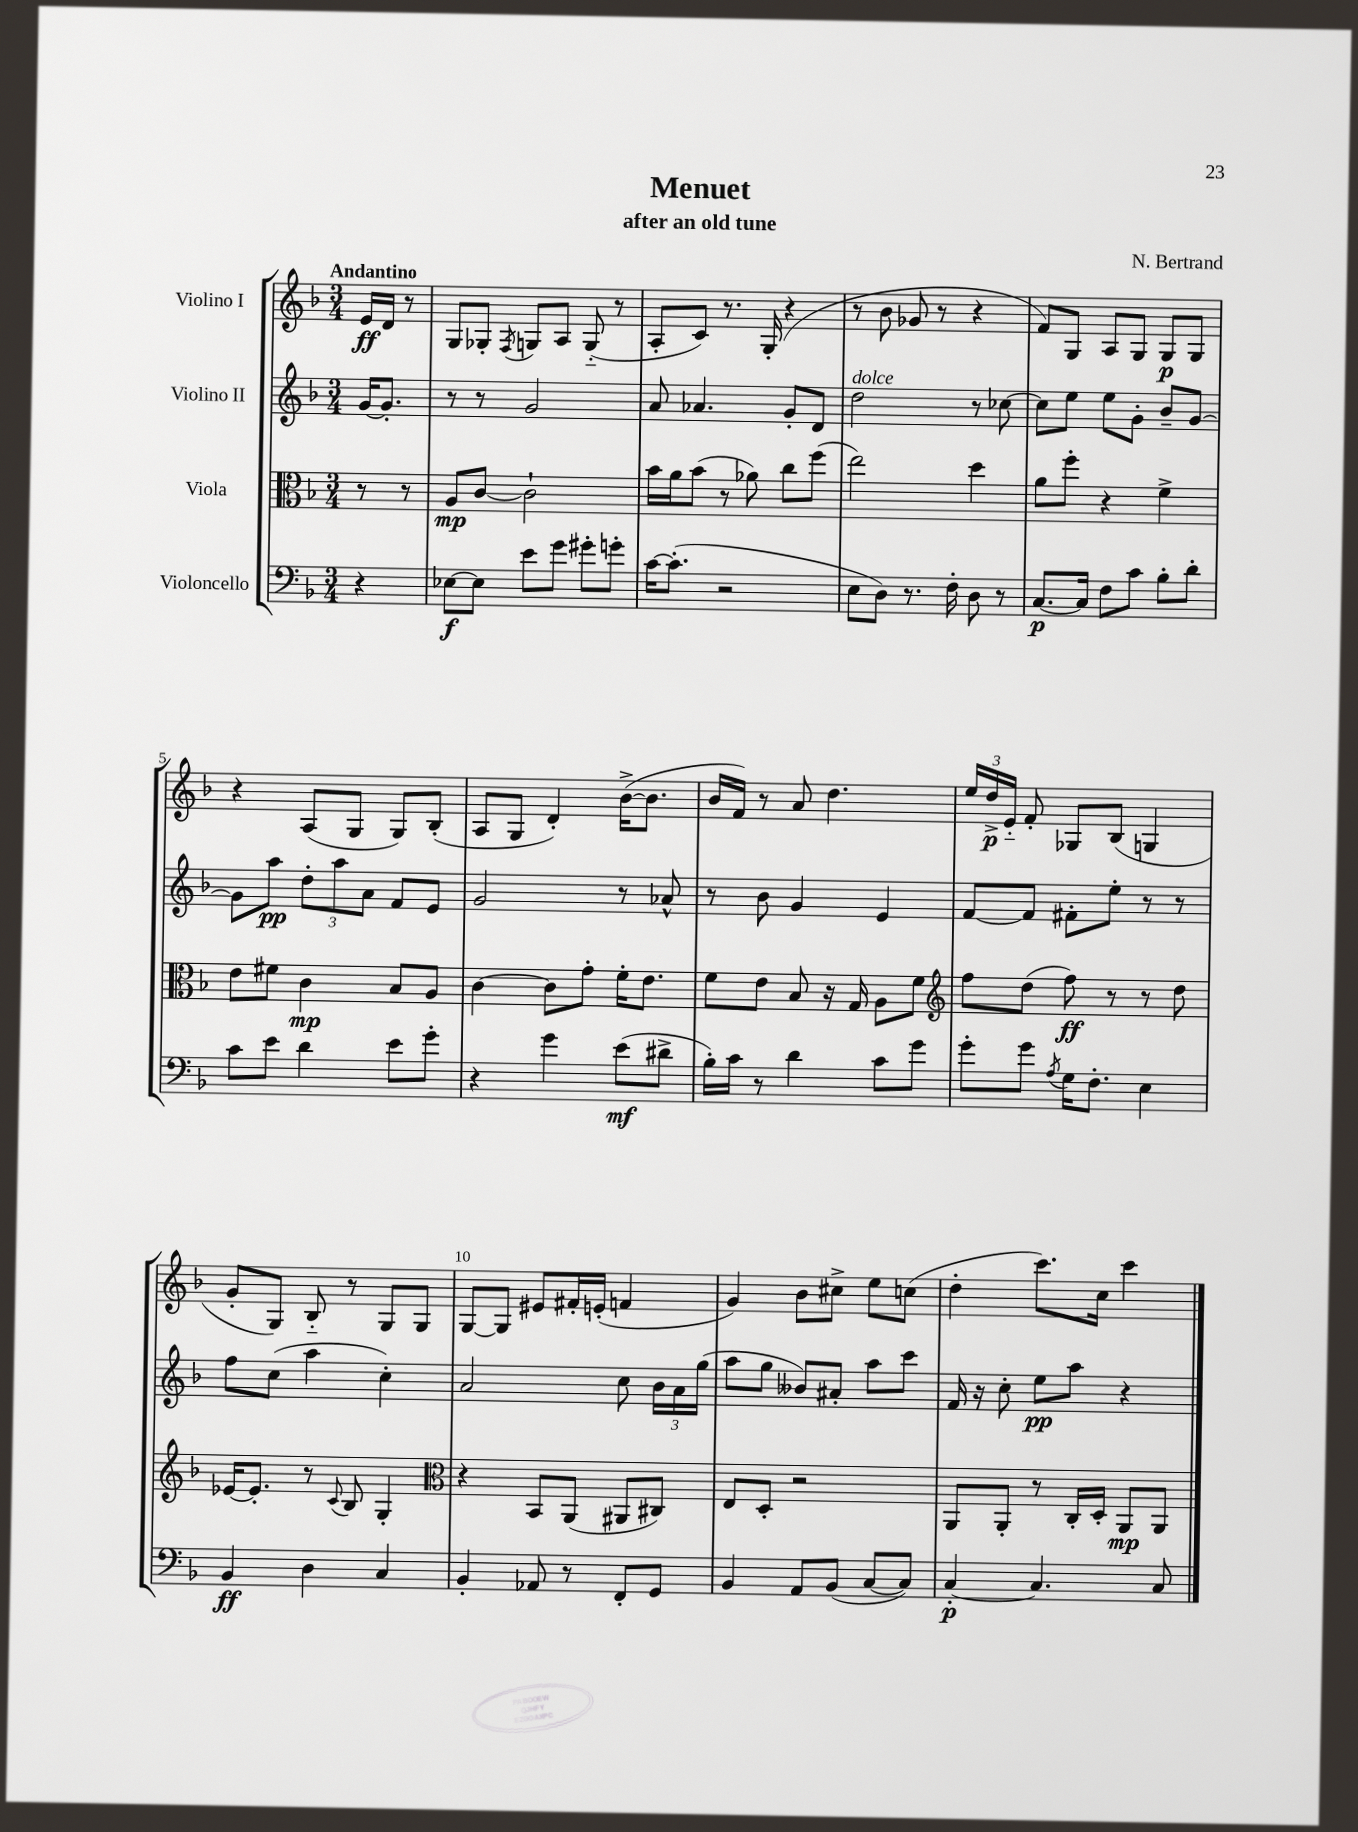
\header { title = "Menuet" composer = "N. Bertrand" subtitle = "after an old tune" }
<<
\new StaffGroup <<
\new Staff = "s0" \with { instrumentName = "Violino I" } {
    \clef treble \key f \major \numericTimeSignature \time 3/4 \partial 4 \tempo "Andantino"
    \autoBeamOff e'16[\ff d'16] r8 |
    g8[ ges8]-. \acciaccatura { f8 } g8[ a8] g8-_( r8 |
    a8[-. c'8]) r8. g16-.( r4 |
    r8 bes'8 ges'8 r8 r4 |
    f'8[) g8] a8[ g8] g8[\p g8] |
    r4 a8[( g8] g8[) bes8]-.( |
    a8[ g8] d'4-.) bes'16[~->( bes'8.] |
    bes'16[ f'16]) r8 a'8 d''4. |
    \tuplet 3/2 { e''16[ d''16->\p e'16]-_ } f'8-. ges8[ bes8]( g4 |
    g'8[-. g8]) bes8-_ r8 g8[ g8] |
    g8[~ g8] eis'8[ fis'16-. e'16]-.( f'4 |
    g'4) bes'8[ cis''8]-> e''8[ c''8]( |
    d''4-. c'''8.[) c''16] c'''4 \bar "|." |
}
\new Staff = "s1" \with { instrumentName = "Violino II" } {
    \clef treble \key f \major \numericTimeSignature \time 3/4 \partial 4
    \autoBeamOff g'16[~ g'8.]-. |
    r8 r8 g'2 |
    a'8 aes'4. g'8[-. d'8] |
    d''2^\markup { \italic "dolce" } r8 ces''8~ |
    ces''8[ e''8] e''8[ g'8]-. bes'8[-- g'8]~ |
    g'8[ a''8]\pp \tuplet 3/2 { d''8[-. a''8 a'8] } f'8[ e'8] |
    g'2 r8 aes'8-^ |
    r8 bes'8 g'4 e'4 |
    f'8[~ f'8] fis'8[-. e''8]-. r8 r8 |
    f''8[ c''8]( a''4 c''4-.) |
    a'2 c''8 \tuplet 3/2 { bes'16[ a'16 g''16]( } |
    a''8[ g''8] beses'8[) ais'8]-. a''8[ c'''8] |
    f'16 r16 c''8-. e''8[\pp a''8] r4 \bar "|." |
}
\new Staff = "s2" \with { instrumentName = "Viola" } {
    \clef alto \key f \major \numericTimeSignature \time 3/4 \partial 4
    \autoBeamOff r8 r8 |
    a8[\mp c'8]~ c'2-! |
    bes'16[ a'16 bes'8]( r8 aes'8) c''8[ f''8]( |
    e''2) d''4 |
    a'8[ f''8]-. r4 f'4-> |
    e'8[ fis'8] c'4\mp bes8[ a8] |
    c'4~ c'8[ g'8]-. f'16[-. e'8.] |
    f'8[ e'8] bes8 r16 g16 a8[ f'8] |
    \clef treble f''8[ d''8]( f''8\ff) r8 r8 d''8 |
    ees'16[~ ees'8.]-. r8 \appoggiatura { c'8 } bes8 g4-. |
    \clef alto r4 bes,8[ a,8]( ais,8[ cis8]) |
    e8[ d8]-. r2 |
    a,8[ a,8]-. r8 c16[-. d16]-. a,8[\mp a,8] \bar "|." |
}
\new Staff = "s3" \with { instrumentName = "Violoncello" } {
    \clef bass \key f \major \numericTimeSignature \time 3/4 \partial 4
    \autoBeamOff r4 |
    ees8[~\f ees8] e'8[ g'8] gis'8[-. g'8]-. |
    c'16[~ c'8.]-.( r2 |
    e8[ d8]) r8. f16-. d8 r8 |
    c8.[~\p c16] f8[ c'8] bes8[-. d'8]-. |
    c'8[ e'8] d'4 e'8[ g'8]-. |
    r4 g'4 e'8[\mf( dis'8]-> |
    bes16[-.) c'16] r8 d'4 c'8[ g'8] |
    g'8[-. g'8] \acciaccatura { a8 } g16[ f8.]-. e4 |
    bes,4\ff d4 c4 |
    bes,4-. aes,8 r8 f,8[-. g,8] |
    bes,4 a,8[ bes,8]( c8[~ c8]) |
    c4~-.\p c4. c8 \bar "|." |
}
>>
>>
\layout { \context { \Score \override BarNumber.break-visibility = ##(#f #t #t) barNumberVisibility = #(every-nth-bar-number-visible 5) } }
